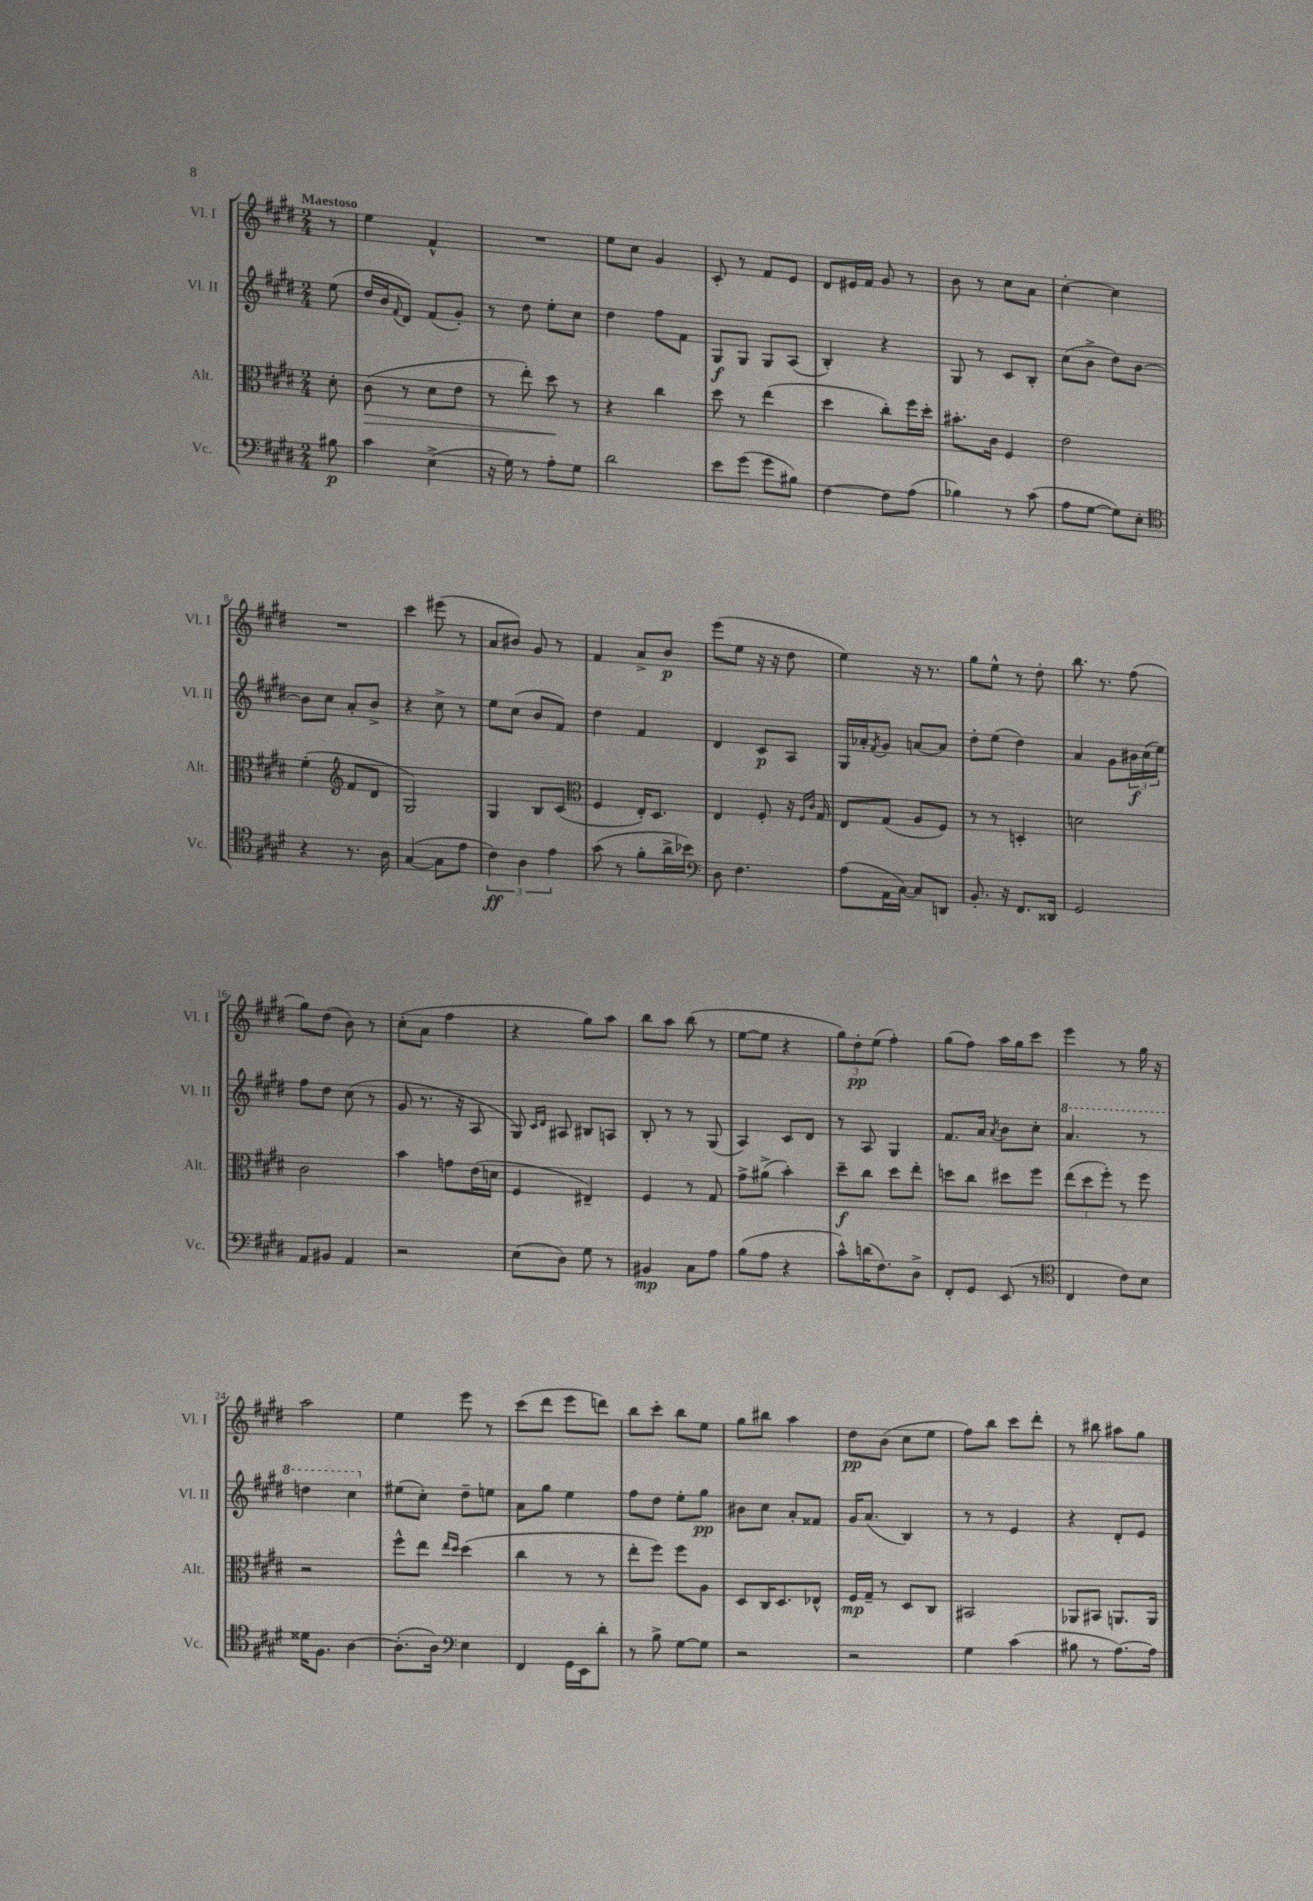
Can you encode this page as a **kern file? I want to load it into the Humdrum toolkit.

**kern	**kern	**kern	**kern
*staff4	*staff3	*staff2	*staff1
*clefF4	*clefC3	*clefG2	*clefG2
*k[f#c#g#d#]	*k[f#c#g#d#]	*k[f#c#g#d#]	*k[f#c#g#d#]
*M2/4	*M2/4	*M2/4	*M2/4
8B#	8d#'	(8ee	8r
=	=	=	=
4c#	(8c#	16dd#	4ee
.	.	16b	.
.	.	8qqf#	.
.	8r	8d#)	.
(4E^	8d#	(8f#	4f#^^
.	8e	8g#')	.
=	=	=	=
16r	8r	8r	2r
16G#)	.	.	.
8r	8ee')	8dd#	.
8A'	8dd#	8ee'	.
8G#	8r	8cc#	.
=	=	=	=
2d#	4r	4dd#	8ee
.	.	.	8cc#
.	4cc#	8ff#	4g#
.	.	8f#	.
=	=	=	=
8e	8dd#	8G#	8c#'
(8g#	8r	8G#	8r
8g#	(4ee	8G#	8f#
8B#)	.	(8A	8e
=	=	=	=
[4F#	4dd#	4B')	8d#
.	.	.	16e#
.	.	.	16f#
8F#]	8cc#')	4r	8g#
(8A	16ff#	.	8r
.	16dd#'	.	.
=	=	=	=
4B-)	8.b#'	8G#	8b
.	.	8r	8r
.	16c#	.	.
8r	4F#	8c#	8cc#
(8c#	.	8B'	8a
=	=	=	=
8A	2e	(8cc#	[4cc#'
[8G#	.	8b^	.
8G#])	.	8dd#)	4cc#]
8E'	.	[8b	.
=	=	=	=
*clefC4	*	*	*
4r	(4f#'	8b]	2r
.	.	8cc#	.
*	*clefG2	*	*
8.r	8f#	8a'	.
.	8d#	8b^	.
16A	.	.	.
=	=	=	=
([4G#	2G#)	4r	4ccc#
8G#]	.	8cc#^	(8eee#
8e	.	8r	8r
=	=	=	=
6c#)	4G#	8ee	8a
.	.	(8cc#	8b#)
6A	.	.	.
.	8B	8b	8g#
6e	.	.	.
.	(8c#	8f#)	8r
=	=	=	=
*	*clefC3	*	*
(8g#	4F#	4dd#	4f#
8r	.	.	.
8f#'	16E')	4f#	8a^
.	8.D#	.	.
16a^	.	.	8b
16b-)	.	.	.
=	=	=	=
*clefF4	*	*	*
8D#	4E	4d#	(8eee
4.F#	.	.	8ee
.	8F#'	8c#	16r
.	.	.	16r
.	16r	8A	8dd#
.	16qqF#	.	.
.	16qqc#	.	.
.	16G#	.	.
=	=	=	=
(8A	8E	16G#	4ee)
.	.	16a-'	.
.	.	8qf#	.
16AA	(8G#	8g#	.
[16C#)	.	.	.
8C#]	8A	[8a	16r
.	.	.	8.r
8DD	8F#)	8a]	.
=	=	=	=
8.BB'	8r	8dd#'	8gg#
.	8r	(8ee	8ee^^
16r	.	.	.
8.FF#	4D'	4dd#)	8r
.	.	.	8dd#'
16DD##	.	.	.
=	=	=	=
2GG#	2d	4a	8.bb
.	.	.	8.r
.	.	8g#	.
.	.	24b#	(8ff#
.	.	(24cc#	.
.	.	24ee)	.
=	=	=	=
8AA	2c#	8ff#	8gg#)
8BB#	.	8dd#	(8dd#
4AA	.	(8cc#	8b)
.	.	8r	8r
=	=	=	=
2r	4b	8g#	(8cc#'
.	.	8.r	8a
.	8g	.	4ff#
.	.	16r	.
.	(16e	8A	.
.	16d	.	.
=	=	=	=
(8E	4F#	8G#)	4r
.	.	16qqc#	.
.	.	16qqd#	.
8D#)	.	8A#	.
8G#	4E#~)	8B#	8gg#)
8r	.	8A	8aa
=	=	=	=
4BB#	4F#	8B'	8bb
.	.	8r	8aa
8C#	8r	8r	(8bb
8A	8G#	(8G#	8r
=	=	=	=
(8B	8g#^	4A)	[8ee
8A	(8a#^	.	8ee]
4r	4b')	8c#	4r
.	.	8d#	.
=	=	=	=
8c#^^)	8dd#~	8r	12gg#)
.	.	.	12dd#'
(16d	8cc#	8A	.
.	.	.	(12ee
8.F#)	.	.	.
.	8dd#	4G#	4ff#')
8D#^	8ee'	.	.
=	=	=	=
8FF#'	8dd	8.f#	(8gg#
8GG#	8cc#	.	8ff#)
.	.	16a	.
.	.	8qa	.
(8EE	8dd#	8b	16aa
.	.	.	16gg#
8r	8ff#	8cc#'	8ccc#
=	=	=	=
*clefC4	*	*	*
4C#	(12ee	4.aa	4eee
.	12dd#	.	.
.	12ff#')	.	.
8c#)	8r	.	8r
8B	8ff#	8r	16gg#
.	.	.	16r
=	=	=	=
16d##	2r	4ddd	2aa
8.F#	.	.	.
[4A	.	4ccc#	.
=	=	=	=
(8.A']	8ff#^^	(8ee#	4ee
.	8ee	8cc#')	.
16A)	.	.	.
*clefF4	*	*	*
.	16qqee	.	.
.	16qqdd#	.	.
4E	(4dd#	8dd#~	8eee
.	.	8ee	8r
=	=	=	=
4FF#	4cc#	8a	(8ccc#
.	.	8gg#	8ddd#
16GG#	8r	4ee	8eee
16EE	.	.	.
8d#'	8r	.	8ddd)
=	=	=	=
8r	8ee'	8ff#	8bb
8B^	8ff#)	8dd#	8ccc#'
[8G#	8ff#	8ee'	8bb
8G#]	8A	8gg#	8ee
=	=	=	=
2r	8D#	8b#	8gg#
.	16C#	8cc#	8bb#
.	8.D#	.	.
.	.	8a'	4aa
.	8E-^^	8f##	.
=	=	=	=
2r	16F#	16g#	8dd#
.	16G#~	(8.a	.
.	8r	.	(8b
.	8D#	4B)	8cc#
.	8C#	.	8ee
=	=	=	=
4G#	2BB#	8r	8ff#)
.	.	8r	8bb
(4c#	.	4e	8ccc#
.	.	.	8ddd#'
=	=	=	=
8B#	8AA-	4r	8r
8r	8BB#	.	8bb#
[8.A)	8.AA	8d#'	8aa#
.	.	8e	8gg#
16A]	16AA	.	.
==	==	==	==
*-	*-	*-	*-
